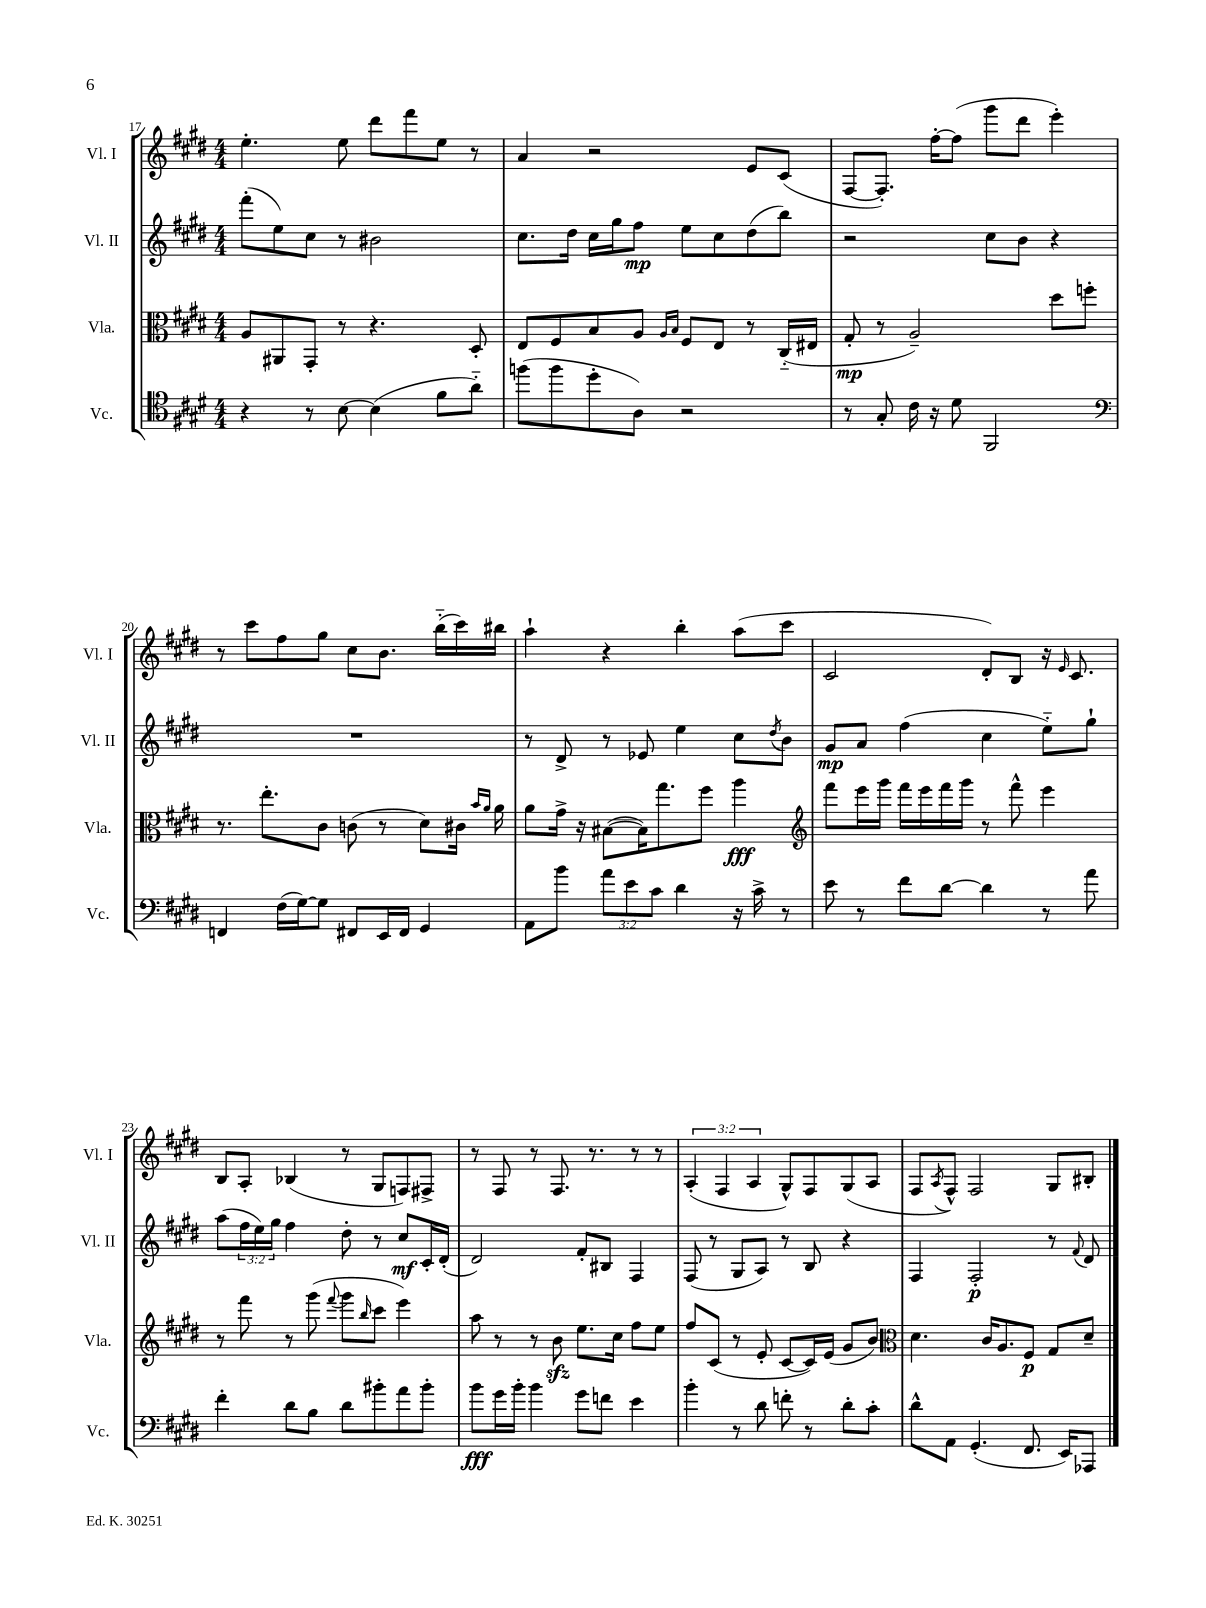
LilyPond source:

<<
\new StaffGroup <<
\new Staff = "s0" \with { instrumentName = "Vl. I" shortInstrumentName = "Vl. I" } {
    \clef treble \key e \major \numericTimeSignature \time 4/4 \override Staff.TupletNumber.text = #tuplet-number::calc-fraction-text
    e''4.-. e''8 dis'''8 fis'''8 e''8 r8 |
    a'4 r2 e'8 cis'8( |
    fis8~ fis8.-.) fis''16~-. fis''8( gis'''8 dis'''8 e'''4-.) |
    r8 cis'''8 fis''8 gis''8 cis''8 b'8. b''16-_( cis'''16) bis''16 |
    a''4-! r4 b''4-. a''8( cis'''8 |
    cis'2 dis'8-.) b8 r16 \grace { e'16 } cis'8. |
    b8 a8-. bes4( r8 gis8 f8) fis8-> |
    r8 fis8 r8 fis8. r8. r8 r8 |
    \tuplet 3/2 { a4-.( fis4 a4 } gis8-^) fis8 gis8( a8 |
    fis8 \acciaccatura { a8 } fis8-^) fis2 gis8 bis8-. \bar "|." |
}
\new Staff = "s1" \with { instrumentName = "Vl. II" shortInstrumentName = "Vl. II" } {
    \clef treble \key e \major \numericTimeSignature \time 4/4 \override Staff.TupletNumber.text = #tuplet-number::calc-fraction-text
    fis'''8-.( e''8) cis''8 r8 bis'2 |
    cis''8. dis''16 cis''16 gis''16 fis''8\mp e''8 cis''8 dis''8( b''8) |
    r2 cis''8 b'8 r4 |
    R1 |
    r8 dis'8-> r8 ees'8 e''4 cis''8 \acciaccatura { dis''8 } b'8 |
    gis'8\mp a'8 fis''4( cis''4 e''8-_) gis''8-! |
    a''8( \tuplet 3/2 { fis''16 e''16) gis''16 } fis''4 dis''8-. r8 cis''8\mf cis'16-. dis'16-.( |
    dis'2) fis'8-. bis8 fis4 |
    fis8( r8 gis8 a8) r8 b8 r4 |
    fis4 fis2-.\p r8 \appoggiatura { fis'8 } dis'8 \bar "|." |
}
\new Staff = "s2" \with { instrumentName = "Vla." shortInstrumentName = "Vla." } {
    \clef alto \key e \major \numericTimeSignature \time 4/4
    a8 ais,8 gis,8-. r8 r4. dis8-. |
    e8 fis8 b8 a8 \grace { a16 b16 } fis8 e8 r8 cis16-_( eis16 |
    gis8-.\mp r8 a2--) dis''8 f''8-. |
    r8. e''8.-. cis'8 c'8( r8 dis'8) cis'16 \grace { b'16 a'16 } a'16 |
    a'8 gis'16-> r16 bis8~( bis16) gis''8. fis''8 a''4\fff |
    \clef treble fis'''8 e'''16 gis'''16 fis'''16 e'''16 fis'''16 gis'''16 r8 fis'''8-^ e'''4 |
    r8 fis'''8 r8 gis'''8( \appoggiatura { fis'''8 } gis'''8 \grace { b''16 } cis'''8 e'''4) |
    a''8 r8 r8 b'8\sfz e''8. cis''16 fis''8 e''8 |
    fis''8 cis'8( r8 e'8-. cis'8~ cis'16) e'16( gis'8 b'8) |
    \clef alto dis'4. cis'16 a8. fis8\p gis8 dis'8-- \bar "|." |
}
\new Staff = "s3" \with { instrumentName = "Vc." shortInstrumentName = "Vc." } {
    \clef tenor \key e \major \numericTimeSignature \time 4/4 \override Staff.TupletNumber.text = #tuplet-number::calc-fraction-text
    r4 r8 b8~ b4( fis'8 a'8-_) |
    f''8( f''8 dis''8-. a8) r2 |
    r8 gis8-. cis'16 r16 dis'8 fis,2 |
    \clef bass f,4 fis16( gis16~) gis8 fis,8 e,16 fis,16 gis,4 |
    a,8 b'8 \tuplet 3/2 { a'8 e'8 cis'8 } dis'4 r16 cis'16-> r8 |
    e'8 r8 fis'8 dis'8~ dis'4 r8 a'8 |
    fis'4-. dis'8 b8 dis'8 bis'8-. a'8 bis'8-. |
    b'8\fff gis'16 b'16-. b'4 gis'8 f'8 e'4 |
    b'4-. r8 dis'8 f'8-. r8 dis'8-. cis'8-. |
    dis'8-^ a,8 gis,4.-.( fis,8. e,16) aes,,8 \bar "|." |
}
>>
>>
\layout { \context { \Score currentBarNumber = #17 } }
